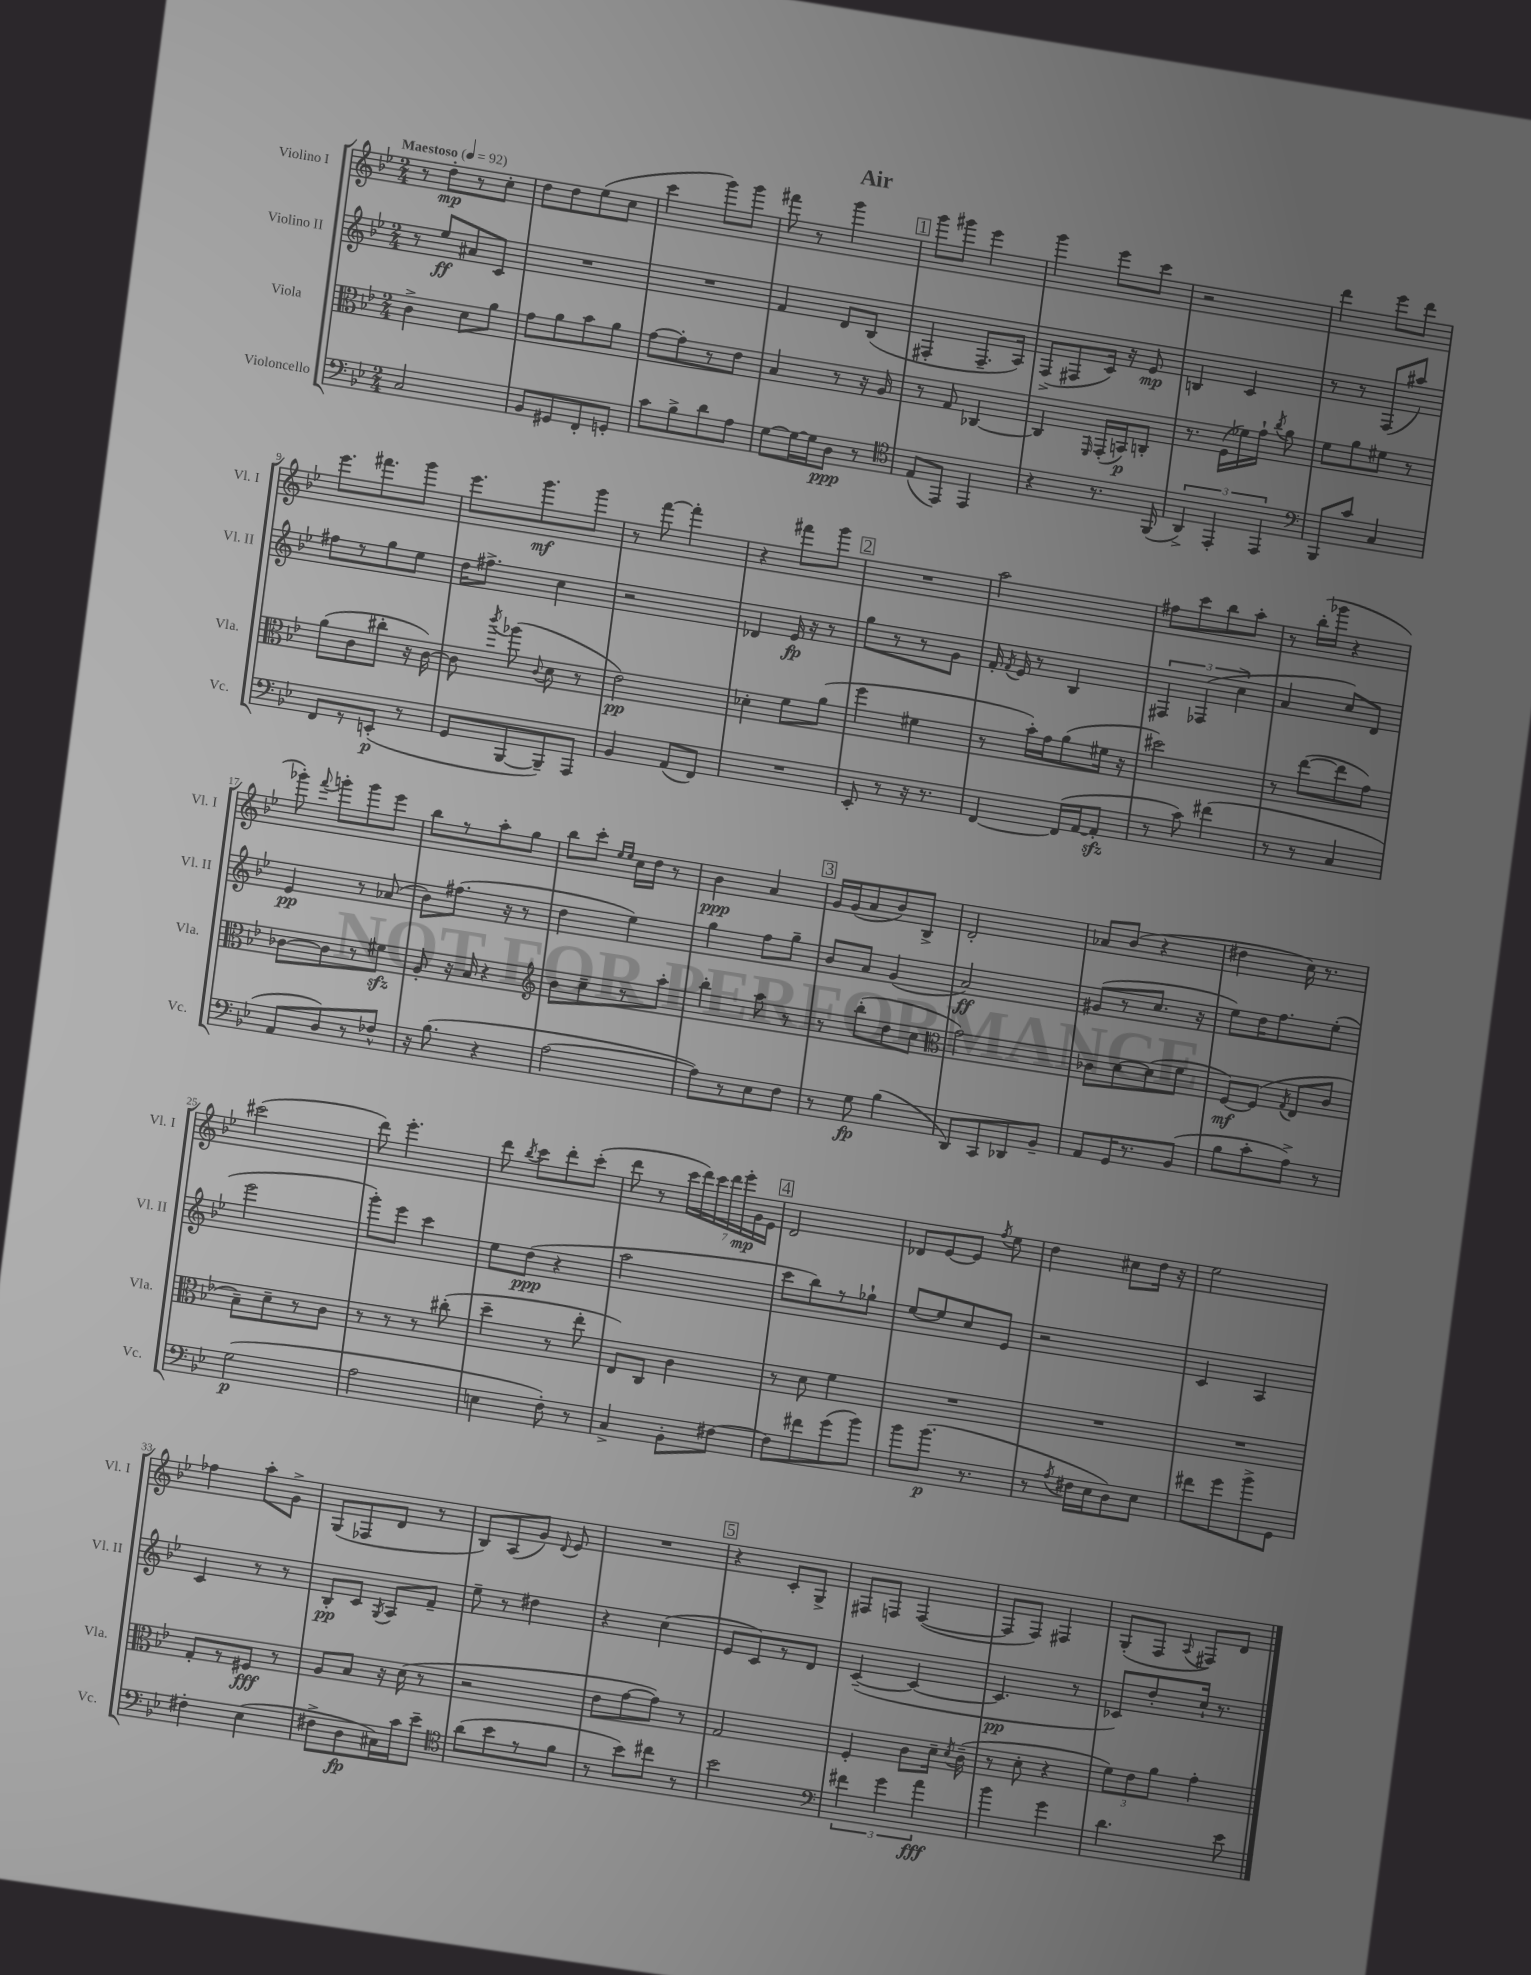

**kern	**kern	**kern	**kern
*staff4	*staff3	*staff2	*staff1
*clefF4	*clefC3	*clefG2	*clefG2
*k[b-e-]	*k[b-e-]	*k[b-e-]	*k[b-e-]
*M2/4	*M2/4	*M2/4	*M2/4
*MM92	*MM92	*MM92	*MM92
2C/	4c^\	8r	8r
.	.	8ee-/L	8dd'\L
.	8d\L	8a#/	8r
.	8a\J	8c/J	8cc'\J
=	=	=	=
8BB-/L	8g\L	2r	8dd\L
8GG#/	8a\	.	8dd\
8FF'/	8b-\	.	(8ee-\
8GG'/J	8a\J	.	8cc\J
=	=	=	=
8c\L	[8g\L	2r	4ccc\
8B-^\	8g'\]	.	.
8d\	8r	.	8ggg\L)
8A\J	8e-\J	.	8ggg\J
=	=	=	=
[8G\L	4B-/	4f/	8fff#\
16G\_L	.	.	8r
16G\]J	.	.	.
8D\J	8r	8d/L	4ggg\
8r	16r	(8B-/J	.
.	16A/	.	.
=	=	=	=
*clefC4	*	*	*
(8E-/L	8r	4F#'/	8ggg\L
8EE-/J)	8G/	.	8ggg#\J
4EE-/	[4C-/	8.F#~/L	4eee-\
.	.	16A/Jk)	.
=	=	=	=
4r	4C-/]	(8F^/L	4ggg\
.	.	8F#/	.
.	16qqFF/	.	.
8.r	(16GG'/LL	16c/Jk)	8eee-\L
.	16BB/J)	16r	.
.	8C'/J	8e-/	8ccc\J
(16FF/	.	.	.
=	=	=	=
6AA^/)	8.r	4B/	2r
6EE-'/	.	.	.
.	(16F\LL	.	.
.	16f-\)	4c/	.
.	16g`\JJ	.	.
6EE-/	.	.	.
.	8qcc/	.	.
.	8a\	.	.
=	=	=	=
*clefF4	*	*	*
8BBB-/L	8f\L	8r	4ddd\
8c/J	8a\	8r	.
4C/	8f#\J	(8F/L	8eee-\L
.	8r	8aa#/J)	8ddd\J
=	=	=	=
8FF/L	(8a\L	8ff#\L	8.eee-\L
8r	8c\	8r	.
.	.	.	8.fff#\
(8EE'/J	8cc#'\J	8gg\	.
8r	16r	8ee-\J	8ggg\J
.	[16c\)	.	.
=	=	=	=
8GG/L	8c\]	16dd\LK	8.eee-\L
.	.	8.ff#^\J	.
.	8qccc/	.	.
[8BBB-/	(8aa-\	.	.
.	.	.	8.ggg\
.	8qqc/	.	.
8BBB-~/])	8d\	4cc\	.
8AAA/J	8r	.	8ggg\J
=	=	=	=
4BB-/	2e-\)	2r	8r
.	.	.	[8fff\
(8AA/L	.	.	4fff'\]
8FF/J)	.	.	.
=	=	=	=
2r	4d-'\	4d-/	4r
.	8f\L	16e-/	8fff#\L
.	.	16r	.
.	(8a\J	8r	8ggg\J
=	=	=	=
8EE-'/	4ff\	8gg\L	2r
8r	.	8r	.
16r	4f#\	8r	.
8.r	.	.	.
.	.	8g\J	.
=	=	=	=
[4FF/	8r	16f'/	2aa\
.	.	8qf/	.
.	.	16e-/	.
.	16b-'\LL)	8r	.
.	16g\J	.	.
(16FF/]LL	(8a\	4B-/	.
[16AA/J	.	.	.
8AA'/]J	16f#\Jk	.	.
.	16r	.	.
=	=	=	=
8r	2dd#\)	6F#/	8ff#\L
8c\)	.	.	8ccc\
.	.	(6F-/	.
(4f#\	.	.	8bb-\
.	.	6cc^\	.
.	.	.	8aa'\J
=	=	=	=
8r	8r	4a/	8r
8r	([8ee-\L	.	(16bb-'\LL
.	.	.	16ggg-\JJ
4C/	8ee-\]	8cc/L)	4r
.	8g\J)	8d/J	.
=	=	=	=
8AA/L	[8c-\L	4e-/	8ggg-'\)
.	.	.	8qqfff/
8D/)	8c-\]	.	8ggg'\L
8r	8r	8r	8ggg\
8F-^^/J	8f#\J	(8a-/	8eee-\J
=	=	=	=
16r	8A'/	8b-\L)	8bb-\L
(8.B-\	.	.	.
.	16r	(8.ff#\J	8r
.	16B-/	.	.
4r	4r	.	8aa'\
.	.	16r	.
.	.	8r	8gg\J
=	=	=	=
*	*clefG2	*	*
[2A\	8b-\L	4dd\	8bb-\L
.	8cc~\	.	8ccc'\J
.	.	.	16qqee-/LL
.	.	.	16qqee-/JJ
.	8r	4ee-\)	16cc\LL
.	.	.	16dd\JJ
.	8aa'\J	.	8r
=	=	=	=
8A\]L)	4bb-'\	4gg\	4b-\
8r	.	.	.
8E-\	8aa\	8ff\L	4a/
8F\J	8r	8gg~\J	.
=	=	=	=
8r	8r	8b-/L	16g/LL
.	.	.	(16g/J
8G\	(8bb-'\L	8a/J	8a/
(4B-\	8dd\	(4g/	8b-/)
.	8cc\J	.	8B-^/J
=	=	=	=
*	*clefC3	*	*
8DD/L)	2g\)	2a/)	2d'/
8CC/	.	.	.
8DD-/	.	.	.
8BB-~/J	.	.	.
=	=	=	=
8AA/L	8c-\L	(8g#/L	8a-/L
16GG/K	[8d\	8r	(8b-/J
8.r	.	.	.
.	(8d\]	8.cc/J	4r
(8BB-/J	8f\J	.	.
.	.	16r	.
=	=	=	=
8B-\L	[8F/L)	8ee-\L)	4dd#\
8c'\	(8F/]J	16dd\K	.
.	.	8.ff\	.
.	8qG/	.	.
8A^\J)	8E-/L	.	16cc\)
.	.	.	8.r
8r	8c/J	(8ee-'\J	.
=	=	=	=
(2G\	8B-~\L)	2eee-\	(2ccc#\
.	8d~\	.	.
.	8r	.	.
.	8c\J	.	.
=	=	=	=
2A\	8r	8ggg'\L)	8ddd\)
.	8r	8eee-\J	4.eee-'\
.	8r	4ccc\	.
.	(8cc#'\	.	.
=	=	=	=
4E\	4dd~\	8ee-\L	8ddd\
.	.	.	8qbb-/
.	.	(8dd\J	8ccc\L
8F'\)	8r	4r	8ddd'\
8r	8ee-'\	.	(8ccc'\J
=	=	=	=
4C^/	8E-/L)	2aa\	8ddd\
.	8C/J	.	8r
8BB-'\L	4c\	.	28ccc\LL
.	.	.	28ddd\)
.	.	.	28ccc\
.	.	.	28ddd\
[8F#\J	.	.	.
.	.	.	28eee-'\
.	.	.	28g\
.	.	.	28e-\JJ
=	=	=	=
8F#\]L	8r	8ccc\L	2d/
8f#\	8d\	8bb-\)	.
(8g\	4f\	8r	.
8b-\J)	.	8gg-`\J	.
=	=	=	=
8b-\L	2r	[8ee-/L	8d-/L
(8.b-\J	.	8ee-/]	[8e-/
.	.	8cc/	8e-/]J
8.r	.	.	.
.	.	.	8qff/
.	.	8e-/J	8ee-\
=	=	=	=
8r	2r	2r	4dd\
8qA/	.	.	.
16F#\LL	.	.	.
16E-\J	.	.	.
8D\)	.	.	8cc#\L
8E-\J	.	.	16dd\Jk
.	.	.	16r
=	=	=	=
8f#\L	2r	4c/	2ee-\
8g\	.	.	.
8b-^\	.	4A/	.
8GG\J	.	.	.
=	=	=	=
4F#'\	8G'/L	4c/	4ff-\
.	8r	.	.
(4E-\	8F#/J	8r	8aa'\L
.	8r	8r	8g^\J
=	=	=	=
8F#^\L	8A/L	8B-'/L	(8G/L
8D\	8B-/J	8c/J	8F-/
.	.	8qG/	.
16C#\L)	16r	8A/L	8d/J
16c\J	(16d\	.	.
8e-~\J	8r	8f~/J	8r
=	=	=	=
*clefC4	*	*	*
(8a\L	2r	8ee-~\	8B-/L)
8b-\	.	8r	(8A/
8r	.	4dd#\	8g/J)
.	.	.	8qqd/
8f\J	.	.	8e-/
=	=	=	=
8r	8e-\L	4r	2r
8b-\L)	[8g\	.	.
8cc#\J	8g\]J)	(4cc\	.
8r	8r	.	.
=	=	=	=
2b-\	2G/	8e-/L	4r
.	.	8c/)	.
.	.	8r	8c'/L
.	.	8d/J	8G^/J
=	=	=	=
*clefF4	*	*	*
6f#\	4F'/	([4c~/	8F#/L
.	.	.	8F/J
6g\	.	.	.
.	8c\L	4c/_	([4F/
6a\	.	.	.
.	16d~\Jk	.	.
.	8qd/	.	.
.	(16c~\	.	.
=	=	=	=
4b-\	8r	4.c/]	8F/]L
.	8d'\	.	8F/J)
4g\	4r	.	4F#/
.	.	8r	.
=	=	=	=
4.d\	12f\L)	8c-/L)	(8G'/L
.	12e-\	.	.
.	.	8dd'/	8F/J
.	12a\J	.	.
.	.	.	8qqA/
.	4g'\	16cc`/Jk	8F#/L)
.	.	8.r	.
8e-\	.	.	8d/J
==	==	==	==
*-	*-	*-	*-
